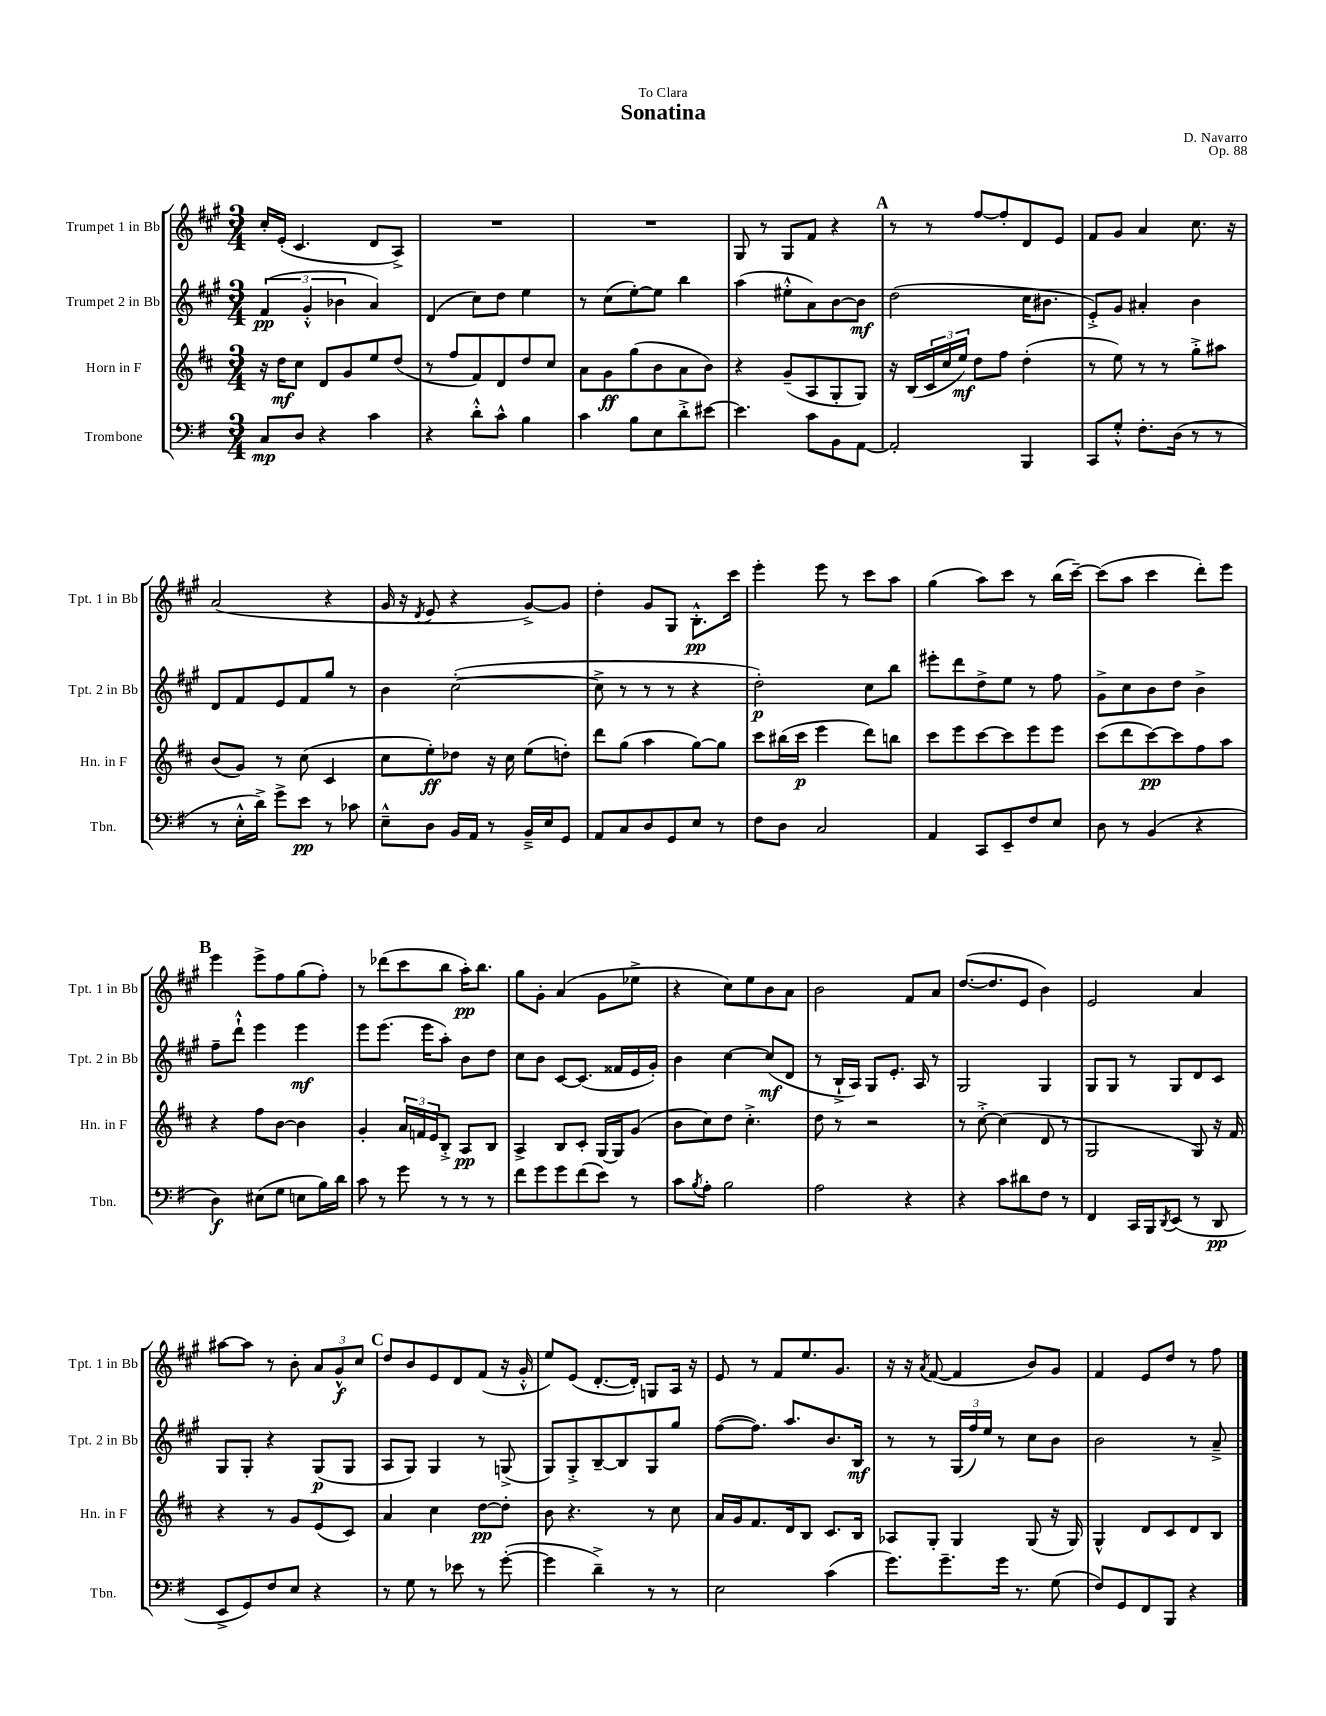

**kern	**kern	**kern	**kern
*staff4	*staff3	*staff2	*staff1
*clefF4	*clefG2	*clefG2	*clefG2
*k[f#]	*k[f#c#]	*k[f#c#g#]	*k[f#c#g#]
*M3/4	*M3/4	*M3/4	*M3/4
8C/L	16r	(6f#/	16cc#'/LL
.	16dd\LK	.	(16e'/JJ
8D/J	8cc#\J	.	4.c#/
.	.	6g#'^^/	.
4r	8d/L	.	.
.	.	6b-\	.
.	8g/	.	.
4c\	8ee/	4a/)	8d/L
.	(8dd/J	.	8A^/J)
=	=	=	=
4r	8r	(4d/	2.r
.	8ff#/L	.	.
8d'^^\L	8f#/)	8cc#\L)	.
8c^^\J	8d/	8dd\J	.
4B\	8dd/	4ee\	.
.	8cc#/J	.	.
=	=	=	=
4c\	8a\L	8r	2.r
.	8g\	(8cc#\L	.
8B\L	(8gg\	[8ee'\)	.
8E\	8b\	8ee\]J	.
8d'^\	8a\	4bb\	.
[8e#\J	8b\J)	.	.
=	=	=	=
4.e#\]	4r	(4aa\	8G#/
.	.	.	8r
.	(8g~/L	8ee#'^^\L	8G#/L
8c\L	8A/	8a\)	8f#/J
8BB\	8G'/	[8b\	4r
[8AA\J	8G/J)	8b\]J	.
=	=	=	=
2AA'/]	16r	(2dd\	8r
.	(16B/LL	.	.
.	24c#/	.	8r
.	24cc#/	.	.
.	24ee/JJ)	.	.
.	8dd\L	.	[8ff#/L
.	8ff#\J	.	8ff#'/]
4BBB/	(4dd'\	16cc#\LK	8d/
.	.	8.b#\J	.
.	.	.	8e/J
=	=	=	=
8CC/L	8r	8e'^/L)	8f#/L
8G'^^/J	8ee\)	8g#/J	8g#/J
8.F#'\L	8r	4a#'/	4a/
.	8r	.	.
(16D\Jk	.	.	.
8r	8gg'^\L	4b\	8.cc#\
8r	8aa#\J	.	.
.	.	.	16r
=	=	=	=
8r	(8b/L	8d/L	(2a/
16E'^^\LL	8g/J)	8f#/	.
16d^\JJ)	.	.	.
8g^\L	8r	8e/	.
8e\J	(8cc#\	8f#/	.
8r	4c#/	8gg#/J	4r
8c-\	.	8r	.
=	=	=	=
8E~^^\L	8cc#\L	4b\	16g#/
.	.	.	16r
.	.	.	8qd/
8D\J	8ee'\)	.	8e/
16BB/LL	8dd-\J	([2cc#'\	4r
16AA/JJ	.	.	.
8r	16r	.	.
.	16cc#\	.	.
16BB~^/LL	(8ee\L	.	[8g#^/L)
16E/J	.	.	.
8GG/J	8dd'\J)	.	8g#/]J
=	=	=	=
8AA/L	8ddd\L	8cc#^\]	4dd'\
8C/	(8gg\J	8r	.
8D/	4aa\	8r	8g#/L
8GG/	.	8r	8G#/J
8E/J	[8gg\L)	4r	8.B'^^\L
8r	8gg\]J	.	.
.	.	.	16ccc#\Jk
=	=	=	=
8F#\L	8ccc#\L	2dd'\)	4eee'\
8D\J	(16bb#\L	.	.
.	16ccc#\JJ	.	.
2C/	4eee\	.	8eee\
.	.	.	8r
.	8ddd\L)	8cc#\L	8ccc#\L
.	8bb\J	8bb\J	8aa\J
=	=	=	=
4AA/	8ccc#\L	8eee#'\L	(4gg#\
.	8eee\	8ddd\	.
8CC/L	[8ccc#\	8dd^\	8aa\L)
8EE~/	8ccc#\]	8ee\J	8ccc#\J
8F#/	8eee\	8r	8r
8E/J	8eee\J	8ff#\	(16bb\LL
.	.	.	[16ccc#~\JJ)
=	=	=	=
8D\	(8ccc#\L	8g#^\L	(8ccc#\]L
8r	8ddd\	8cc#\	8aa\J
(4BB/	[8ccc#\)	8b\	4ccc#\
.	8ccc#\]	8dd\J	.
4r	8ff#\	4b^\	8ddd'\L)
.	8aa\J	.	8eee\J
=	=	=	=
4D\)	4r	8ff#~\L	4eee\
.	.	8ddd`^^\J	.
(8E#\L	8ff#\L	4eee\	8eee^\L
8G\J	[8b\J	.	8ff#\
8E\L	4b\]	4eee\	(8gg#\
16B\L)	.	.	8ff#'\J)
16d\JJ	.	.	.
=	=	=	=
8c\	4g'/	8eee\L	8r
8r	.	(8.eee\J	(8ddd-\L
8g\	24a/LL	.	8ccc#\
.	24f/	.	.
.	.	16eee\LK	.
.	24e/J	.	.
8r	8B'^/J	8aa'\J)	8bb\J
8r	8A/L	8b\L	16aa'\LK)
.	.	.	8.bb\J
8r	8B/J	8dd\J	.
=	=	=	=
8f#\L	4A^/	8cc#\L	8gg#\L
8g\	.	8b\J	8g#'\J
8g\	8B/L	[8c#/L	(4a/
(8f#\	8c#'/J	(8.c#/]J	.
8e\J)	[16G/LL	.	8g#\L
.	16G/]J	16f##/LL	.
8r	(8g/J	16e/	8ee-^\J
.	.	16g#'/JJ)	.
=	=	=	=
8c\L	8b\L	4b\	4r
8qB/	.	.	.
8A'\J	8cc#\)	.	.
2B\	8dd\J	[4cc#\	8cc#\L)
.	4.cc#'^\	.	8ee\
.	.	(8cc#/]L	8b\
.	.	8d/J	8a\J
=	=	=	=
2A\	8dd\	8r	2b\
.	8r	16B`^/LL	.
.	.	16A/JJ)	.
.	2r	8G#/L	.
.	.	8.e'/J	.
4r	.	.	8f#/L
.	.	16A/	.
.	.	8r	8a/J
=	=	=	=
4r	8r	2G#/	([8.dd/L
.	[8cc#'^\	.	.
.	.	.	8.dd/]
8c\L	(4cc#\]	.	.
8d#\	.	.	8e/J
8F#\J	8d/	4G#/	4b\)
8r	8r	.	.
=	=	=	=
4FF#/	2G/	8G#/L	2e/
.	.	8G#/J	.
16CC/LL	.	8r	.
16BBB/J	.	.	.
8qDD/	.	.	.
(8EE/J	.	8G#/L	.
8r	8G/)	8d/	4a/
8DD/	16r	8c#/J	.
.	16f#/	.	.
=	=	=	=
8EE^/L	4r	8G#/L	[8aa#\L
8GG/)	.	8G#'/J	8aa#\]J
8F#/	8r	4r	8r
8E/J	8g/L	.	8b'\
4r	(8e/	(8G#/L	12a/L
.	.	.	12g#^^/
.	8c#/J)	8G#/J	.
.	.	.	12cc#/J
=	=	=	=
8r	4a/	8A/L	8dd/L
8G\	.	8G#/J)	8b/
8r	4cc#\	4G#/	8e/
8e-\	.	.	8d/
8r	[8dd\L	8r	(8f#/J
([8g'\	8dd'\]J	(8G^/	16r
.	.	.	16g#'^^/
=	=	=	=
4g\]	8b\	8G#/L)	8ee/L)
.	4.r	8G#'^/	(8e/J
4d~^\)	.	[8B~/	[8.d'/L
.	.	8B/]	.
.	.	.	16d'/]Jk)
8r	8r	8G#/	8G/L
8r	8cc#\	8gg#/J	16A/Jk
.	.	.	16r
=	=	=	=
2E\	16a/LL	([8ff#\L	8e/
.	16g/J	.	.
.	8.f#/	8.ff#\]J)	8r
.	.	.	8f#/L
.	16d/k	8.aa/L	.
.	8B/J	.	8.ee/
(4c\	8.c#/L	8.b/	.
.	.	.	8.g#/J
.	16B/Jk	16B/Jk	.
=	=	=	=
8.g\L)	8A-/L	8r	16r
.	.	.	16r
.	.	.	8qa/
.	8G'/J	8r	([8f#/
8.g~\	.	.	.
.	4G/	(24G#/LL	4f#/]
.	.	24ff#/)	.
.	.	24ee/JJ	.
16g\Jk	.	8r	.
8.r	.	.	.
.	(8G/	8cc#\L	8b/L)
(8G\	16r	8b\J	8g#/J
.	16G/)	.	.
=	=	=	=
8F#/L)	4G^^/	2b\	4f#/
8GG/	.	.	.
8FF#/	8d/L	.	8e/L
8BBB/J	8c#/	.	8dd/J
4r	8d/	8r	8r
.	8B/J	8a~^/	8ff#\
==	==	==	==
*-	*-	*-	*-
